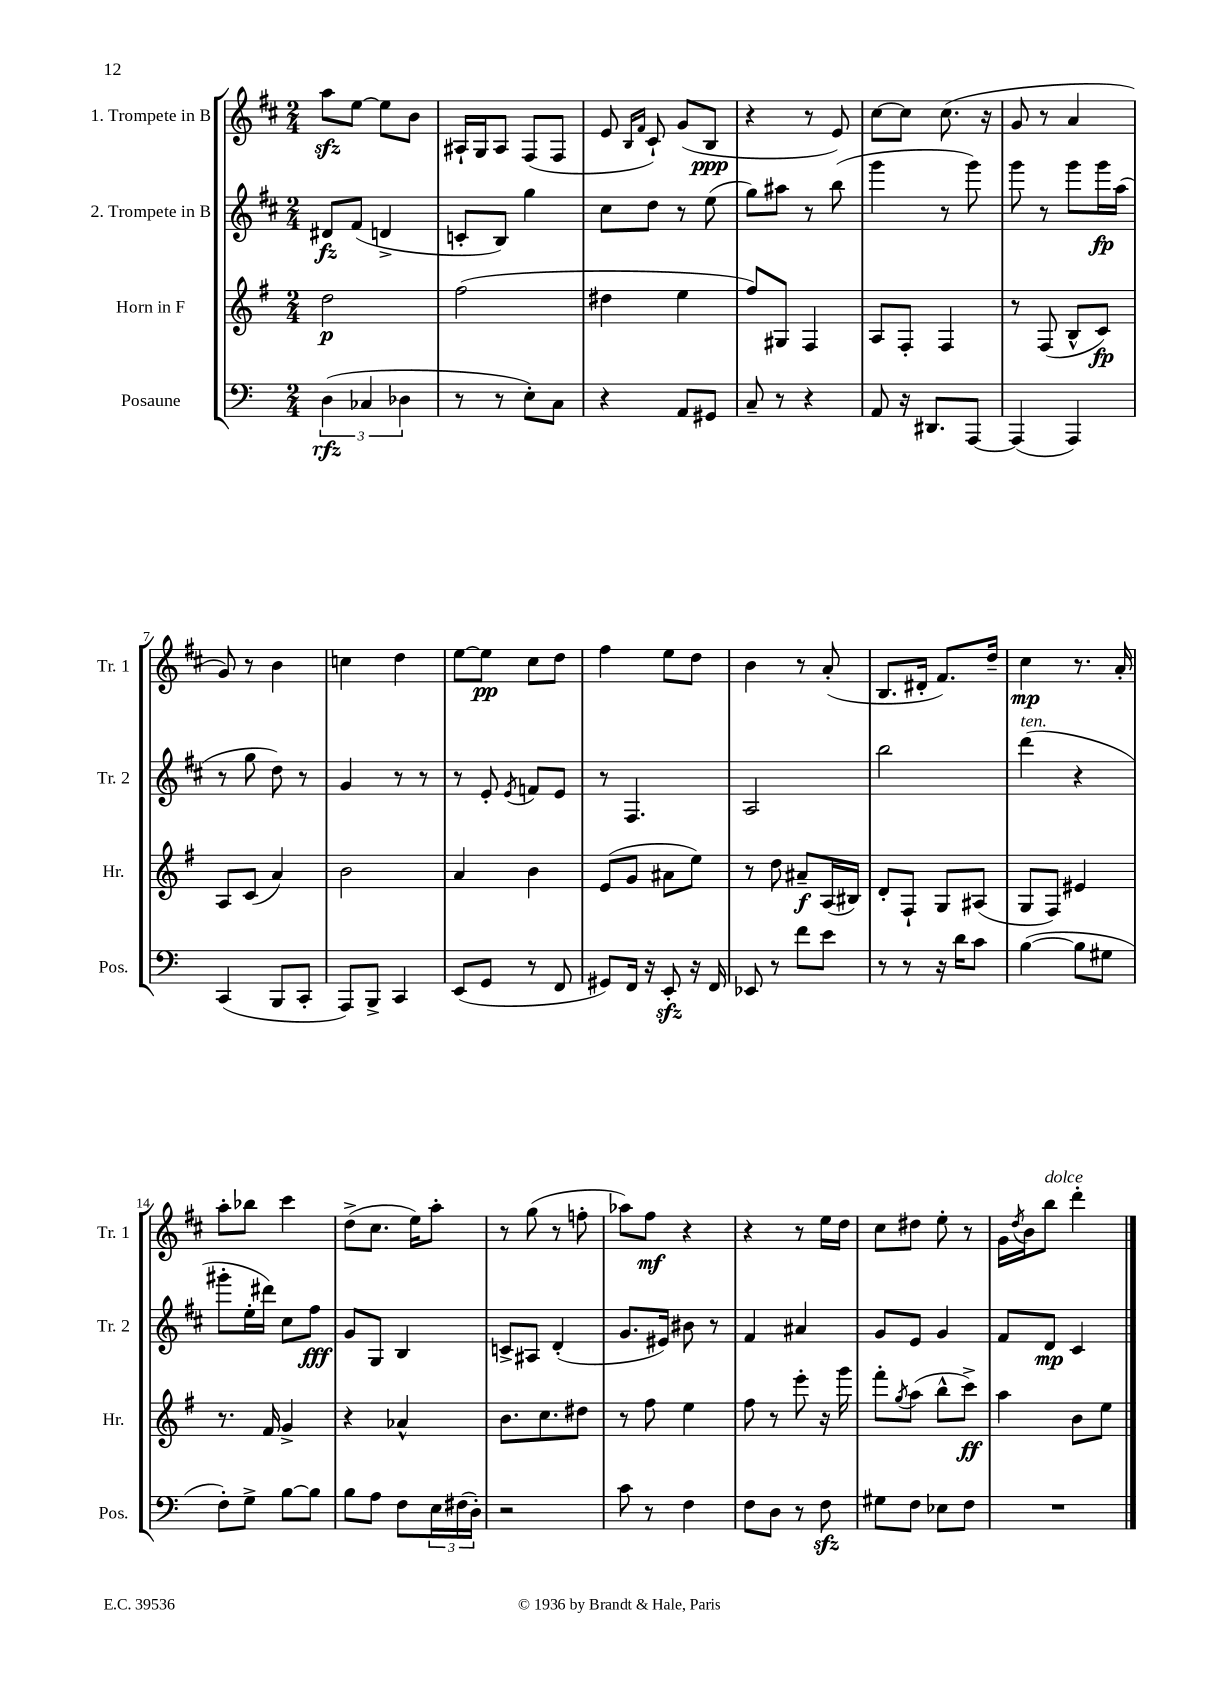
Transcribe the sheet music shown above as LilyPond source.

<<
\new StaffGroup <<
\new Staff = "s0" \with { instrumentName = "1. Trompete in B" shortInstrumentName = "Tr. 1" } {
    \clef treble \key d \major \numericTimeSignature \time 2/4
    a''8\sfz e''8~ e''8 b'8 |
    ais16-! g16 ais8 fis8( fis8 |
    e'8 \grace { b16 fis'16 } cis'8-!) g'8( b8\ppp |
    r4 r8 e'8) |
    cis''8~ cis''8 cis''8.( r16 |
    g'8 r8 a'4 |
    g'8) r8 b'4 |
    c''4 d''4 |
    e''8~ e''8\pp cis''8 d''8 |
    fis''4 e''8 d''8 |
    b'4 r8 a'8-.( |
    b8. dis'16-. fis'8.) d''16-- |
    cis''4\mp r8. a'16-. |
    a''8-. bes''8 cis'''4 |
    d''8->( cis''8. e''16) a''8-. |
    r8 g''8( r8 f''8-. |
    aes''8) fis''8\mf r4 |
    r4 r8 e''16 d''16 |
    cis''8 dis''8 e''8-. r8 |
    g'16 \acciaccatura { d''8 } b'16 b''8^\markup { \italic "dolce" } d'''4-. \bar "|." |
}
\new Staff = "s1" \with { instrumentName = "2. Trompete in B" shortInstrumentName = "Tr. 2" } {
    \clef treble \key d \major \numericTimeSignature \time 2/4
    dis'8\fz fis'8( d'4-> |
    c'8-. b8) g''4 |
    cis''8 d''8 r8 e''8( |
    g''8) ais''8 r8 b''8( |
    g'''4 r8 g'''8) |
    g'''8 r8 g'''8 g'''16\fp a''16( |
    r8 g''8 d''8) r8 |
    g'4 r8 r8 |
    r8 e'8-. \acciaccatura { e'8 } f'8 e'8 |
    r8 fis4. |
    a2 |
    b''2 |
    d'''4^\markup { \italic "ten." }( r4 |
    gis'''8-. e''16-. dis'''16) cis''8 fis''8\fff |
    g'8 g8 b4 |
    c'8-> ais8 d'4-.( |
    g'8. eis'16) bis'8 r8 |
    fis'4 ais'4 |
    g'8 e'8 g'4 |
    fis'8 d'8\mp cis'4 \bar "|." |
}
\new Staff = "s2" \with { instrumentName = "Horn in F" shortInstrumentName = "Hr." } {
    \clef treble \key g \major \numericTimeSignature \time 2/4
    d''2\p |
    fis''2( |
    dis''4 e''4 |
    fis''8) gis8 fis4 |
    a8 fis8-. fis4 |
    r8 fis8( b8-^ c'8\fp) |
    a8 c'8( a'4) |
    b'2 |
    a'4 b'4 |
    e'8( g'8 ais'8 e''8) |
    r8 d''8 ais'8--\f a16( bis16) |
    d'8-. fis8-! g8 ais8( |
    g8 fis8) eis'4 |
    r8. fis'16 g'4-> |
    r4 aes'4-^ |
    b'8. c''8. dis''8 |
    r8 fis''8 e''4 |
    fis''8 r8 e'''8-. r16 g'''16 |
    fis'''8-. \acciaccatura { g''8 } a''8( b''8-^ c'''8->\ff) |
    a''4 b'8 e''8 \bar "|." |
}
\new Staff = "s3" \with { instrumentName = "Posaune" shortInstrumentName = "Pos." } {
    \clef bass \key c \major \numericTimeSignature \time 2/4
    \tuplet 3/2 { d4\rfz( ces4 des4 } |
    r8 r8 e8-.) c8 |
    r4 a,8 gis,8 |
    c8-- r8 r4 |
    a,8 r16 dis,8. a,,8~ |
    a,,4( a,,4) |
    c,4( b,,8 c,8-. |
    a,,8) b,,8-> c,4 |
    e,8( g,8 r8 f,8 |
    gis,8) f,16 r16 e,8-.\sfz r16 f,16 |
    ees,8 r8 f'8 e'8 |
    r8 r8 r16 d'16 c'8 |
    b4~( b8 gis8 |
    f8-.) g8-> b8~ b8 |
    b8 a8 f8 \tuplet 3/2 { e16 fis16( d16-.) } |
    r2 |
    c'8 r8 f4 |
    f8 d8 r8 f8\sfz |
    gis8 f8 ees8 f8 |
    R2 \bar "|." |
}
>>
>>
